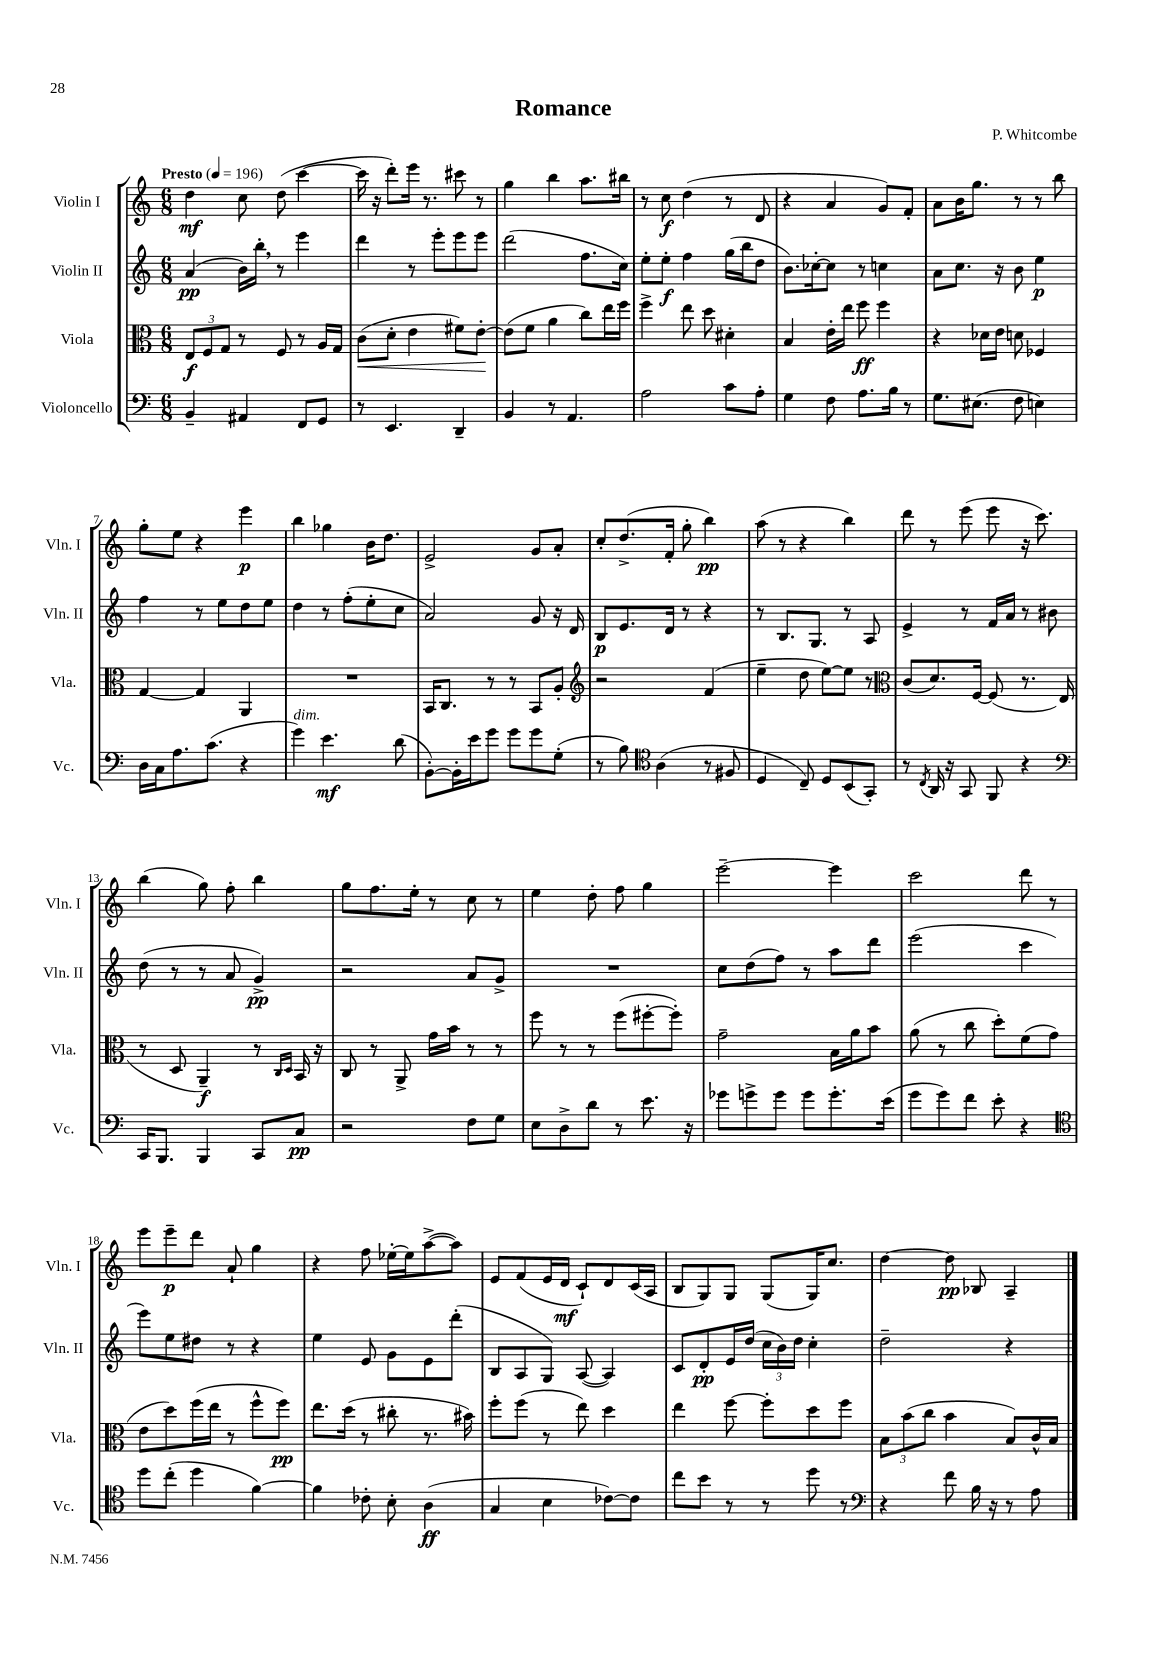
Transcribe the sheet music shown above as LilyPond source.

\header { title = "Romance" composer = "P. Whitcombe" }
<<
\new StaffGroup <<
\new Staff = "s0" \with { instrumentName = "Violin I" shortInstrumentName = "Vln. I" } {
    \clef treble \key c \major \numericTimeSignature \time 6/8 \tempo "Presto" 4 = 196
    d''4\mf c''8 d''8( c'''4~ |
    c'''16 r16 d'''8-.) e'''16 r8. cis'''8 r8 |
    g''4 b''4 a''8. bis''16 |
    r8 c''8\f d''4( r8 d'8 |
    r4 a'4 g'8) f'8-. |
    a'8 b'16 g''8. r8 r8 b''8 |
    g''8-. e''8 r4 e'''4\p |
    b''4 ges''4 b'16 d''8. |
    e'2-> g'8 a'8-. |
    c''8-. d''8.->( f'16-. g''8-. b''4\pp) |
    a''8( r8 r4 b''4) |
    d'''8 r8 e'''8( e'''8 r16 c'''8.) |
    b''4( g''8) f''8-. b''4 |
    g''8 f''8. e''16-. r8 c''8 r8 |
    e''4 d''8-. f''8 g''4 |
    e'''2~-- e'''4 |
    c'''2 d'''8 r8 |
    e'''8 e'''8--\p d'''8 a'8-! g''4 |
    r4 f''8 ees''16~-. ees''16 a''8~->( a''8) |
    e'8 f'8( e'16 d'16\mf c'8-!) d'8 c'16( a16 |
    b8 g8) g8 g8( g16) c''8. |
    d''4~ d''8\pp bes8 a4-- \bar "|." |
}
\new Staff = "s1" \with { instrumentName = "Violin II" shortInstrumentName = "Vln. II" } {
    \clef treble \key c \major \numericTimeSignature \time 6/8
    a'4\pp( b'16) b''16-. \breathe r8 e'''4 |
    d'''4 r8 e'''8-. e'''8 e'''8 |
    d'''2( f''8. c''16) |
    e''8-. e''8-.\f f''4 g''16( b''16 d''8 |
    b'8.) ces''16~-. ces''8 r8 c''4 |
    a'8 c''8. r16 b'8 e''4\p |
    f''4 r8 e''8 d''8 e''8 |
    d''4 r8 f''8-.( e''8-. c''8 |
    a'2) g'8 r16 d'16 |
    b8\p e'8. d'16 r8 r4 |
    r8 b8. g8. r8 a8 |
    e'4-> r8 f'16 a'16 r8 bis'8 |
    d''8( r8 r8 a'8 g'4->\pp) |
    r2 a'8 g'8-> |
    R2. |
    c''8 d''8( f''8) r8 a''8 d'''8 |
    e'''2( c'''4 |
    e'''8) e''8 dis''8 r8 r4 |
    e''4 e'8 g'8 e'8 d'''8-.( |
    b8 a8 g8) a8~( a4) |
    c'8 d'8-.\pp e'16 d''16( \tuplet 3/2 { c''16 b'16) d''16 } c''4-. |
    d''2-- r4 \bar "|." |
}
\new Staff = "s2" \with { instrumentName = "Viola" shortInstrumentName = "Vla." } {
    \clef alto \key c \major \numericTimeSignature \time 6/8
    \tuplet 3/2 { e8\f f8 g8 } r8 f8 r8 a16 g16 |
    c'8\<( d'8-. e'4 fis'8) e'8~-.\! |
    e'8( f'8 a'4 c''8) e''16 f''16 |
    f''4-> e''8 d''8 dis'4-. |
    b4 e'16-. e''16 f''8\ff f''4 |
    r4 des'16 e'16 d'8 fes4 |
    g4~ g4 a,4 |
    R2. |
    b,16 c8. r8 r8 b,8 a8-. |
    \clef treble r2 f'4( |
    e''4-- d''8 e''8~) e''8 r8 |
    \clef alto c'8( d'8.) f16~ f8( r8. e16 |
    r8 d8 a,4--\f) r8 \grace { c16 d16 } b,16 r16 |
    c8 r8 a,8-> g'16 b'16 r8 r8 |
    f''8 r8 r8 f''8( fis''8~-. fis''8-.) |
    g'2-- b16 a'16 b'8 |
    a'8( r8 c''8 d''8-.) f'8( g'8 |
    e'8 d''8) f''16( e''16 r8 f''8-^ f''8\pp) |
    e''8. d''16( r8 cis''8-. r8. bis'16) |
    f''8-. f''8( r8 e''8) d''4 |
    e''4 f''8~ f''8-. d''8 f''8 |
    \tuplet 3/2 { b8 b'8( c''8 } b'4 b8) c'16-^ b16 \bar "|." |
}
\new Staff = "s3" \with { instrumentName = "Violoncello" shortInstrumentName = "Vc." } {
    \clef bass \key c \major \numericTimeSignature \time 6/8
    b,4-- ais,4 f,8 g,8 |
    r8 e,4. d,4-- |
    b,4 r8 a,4. |
    a2 c'8 a8-. |
    g4 f8 a8. b16 r8 |
    g8. eis8.( f8 e4) |
    d16 c16 a8. c'8.( r4 |
    g'4^\markup { \italic "dim." }) e'4.\mf d'8( |
    b,8~-.) b,16-. e'16 g'8 g'8 g'8 g8-.( |
    r8 b8) \clef tenor a4( r8 fis8 |
    d4 c8--) d8 b,8( g,8-.) |
    r8 \acciaccatura { c8 } a,16 r16 g,8 f,8 r4 |
    \clef bass c,16 b,,8. b,,4 c,8 c8\pp |
    r2 f8 g8 |
    e8 d8-> d'8 r8 e'8. r16 |
    ges'8 g'8-> g'8 g'8 g'8.-. e'16( |
    g'8 g'8) f'8 e'8-. r4 |
    \clef tenor d''8 c''8-.( d''4 f'4~) |
    f'4 ces'8-. b8-. a4\ff( |
    g4 b4 ces'8~) ces'8 |
    c''8 b'8 r8 r8 d''8 r8 |
    \clef bass r4 f'8 b16 r16 r8 a8 \bar "|." |
}
>>
>>
